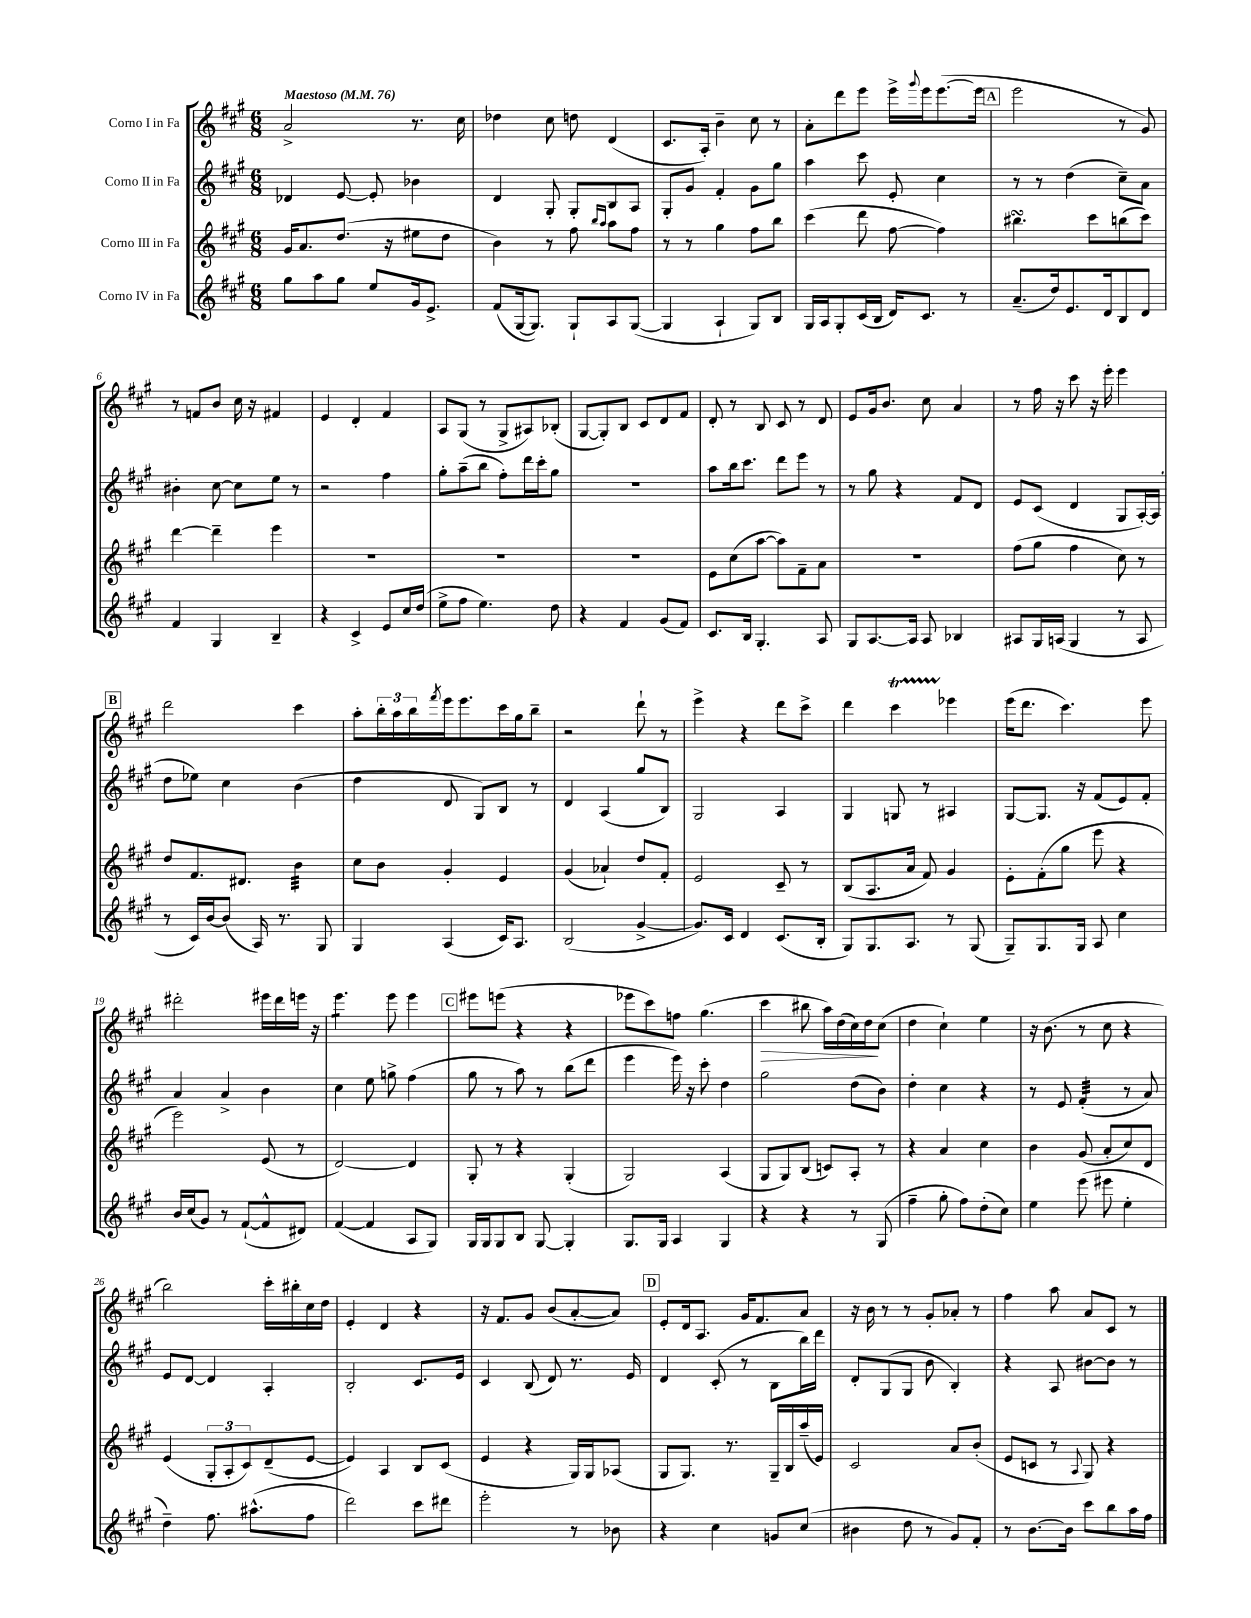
<<
\new StaffGroup <<
\new Staff = "s0" \with { instrumentName = "Corno I in Fa" } {
    \clef treble \key a \major \numericTimeSignature \time 6/8 \tempo "Maestoso" 4 = 76
    a'2-> r8. cis''16 |
    des''4 cis''8 d''8 d'4( |
    cis'8. a16-.) b'4-- cis''8 r8 |
    a'8-. d'''8 e'''8 e'''16-> \appoggiatura { gis'''8 } e'''16 e'''8.~( e'''16 |
    \mark \markup { \box "A" } e'''2 r8 gis'8) |
    r8 f'8 b'8 cis''16 r16 fis'4 |
    e'4 d'4-. fis'4 |
    a8 gis8( r8 gis8-> ais8) bes8-.( |
    gis8~ gis8-.) b8 cis'8 d'8 fis'8 |
    d'8-. r8 b8 cis'8 r8 d'8 |
    e'8 gis'16 b'8. cis''8 a'4 |
    r8 fis''16 r16 cis'''8 r16 e'''16-. e'''4 |
    \mark \markup { \box "B" } d'''2 cis'''4 |
    a''8-. \tuplet 3/2 { b''16-. a''16 b''16 } \acciaccatura { fis'''8 } e'''16 e'''8. cis'''16 gis''16 b''8-- |
    r2 d'''8-! r8 |
    e'''4-> r4 d'''8 cis'''8-> |
    d'''4 cis'''4\startTrillSpan ees'''4\stopTrillSpan |
    e'''16( d'''8. cis'''4.) e'''8 |
    dis'''2-. eis'''16 dis'''16 e'''16 r16 |
    e'''4.:8 e'''8 e'''4 |
    \mark \markup { \box "C" } eis'''8 e'''8( r4 r4 |
    ees'''8 cis'''8) f''8 gis''4.( |
    cis'''4\> bis''8 a''16) d''16( cis''16) d''16\! cis''8( |
    d''4 cis''4-!) e''4 |
    r16 b'8.( r8 cis''8 r4 |
    b''2) cis'''16-. bis''16-. cis''16 d''16 |
    e'4-. d'4 r4 |
    r16 fis'8. gis'8 b'8( a'8~-. a'8) |
    \mark \markup { \box "D" } e'8-. d'16 a8. gis'16 fis'8. a'8 |
    r16 b'16 r8 r8 gis'8-. aes'8-. r8 |
    fis''4 a''8 a'8 cis'8 r8 \bar "|." |
}
\new Staff = "s1" \with { instrumentName = "Corno II in Fa" } {
    \clef treble \key a \major \numericTimeSignature \time 6/8
    des'4 e'8~ e'8-. bes'4 |
    d'4 gis8-. gis8-. b8 a8 |
    gis8-. gis'8 fis'4-. gis'8 gis''8 |
    a''4 cis'''8 e'8-. cis''4 |
    \mark \markup { \box "A" } r8 r8 d''4( cis''8--) a'8 |
    bis'4-. cis''8~ cis''8 e''8 r8 |
    r2 fis''4 |
    gis''8-. a''8--( b''8 fis''8-.) d'''16 cis'''16-. gis''8 |
    R2. |
    a''8 b''16 cis'''8. d'''8 e'''8 r8 |
    r8 gis''8 r4 fis'8 d'8 |
    e'8 cis'8( d'4 gis8 a16~-.) a16( |
    \mark \markup { \box "B" } d''8 ees''8) cis''4 b'4( |
    d''4 d'8 gis8) b8 r8 |
    d'4 a4( gis''8 b8) |
    gis2 a4 |
    gis4 g8 r8 ais4 |
    gis8~ gis8. r16 fis'8( e'8) fis'8-. |
    a'4 a'4-> b'4 |
    cis''4 e''8 g''8-> fis''4( |
    \mark \markup { \box "C" } gis''8 r8 a''8) r8 b''8( d'''8 |
    e'''4 e'''16) r16 cis'''8-. d''4 |
    gis''2 d''8( b'8) |
    d''4-. cis''4 r4 |
    r8 e'8 fis'4:32-.( r8 a'8) |
    e'8 d'8~ d'4 a4-. |
    b2-. cis'8. e'16 |
    cis'4 b8( d'8) r8. e'16 |
    \mark \markup { \box "D" } d'4 cis'8-.( r8 b8 b''16) d'''16 |
    d'8-. gis8( gis8 b'8 b4-.) |
    r4 a8 bis'8~ bis'8 r8 \bar "|." |
}
\new Staff = "s2" \with { instrumentName = "Corno III in Fa" } {
    \clef treble \key a \major \numericTimeSignature \time 6/8
    gis'16 a'8. d''8.( r16 eis''8 d''8 |
    b'4) r8 fis''8 \grace { b''16 a''16 } a''8 fis''8 |
    r8 r8 gis''4 fis''8 b''8 |
    cis'''4( d'''8 fis''8~ fis''4) |
    \mark \markup { \box "A" } bis''4.\turn cis'''8 b''8( cis'''8) |
    d'''4~ d'''4-- e'''4 |
    R2. |
    R2. |
    R2. |
    e'8 cis''8( a''8~ a''8) fis'8-- a'8 |
    R2. |
    fis''8( gis''8 fis''4 cis''8) r8 |
    \mark \markup { \box "B" } d''8 fis'8. dis'8. b'4:32 |
    cis''8 b'8 gis'4-. e'4 |
    gis'4( aes'4-!) d''8 fis'8-. |
    e'2 cis'8-- r8 |
    b8( a8. a'16 fis'8) gis'4 |
    e'8-. fis'8-.( gis''8 e'''8 r4 |
    e'''2) e'8( r8 |
    d'2~) d'4 |
    \mark \markup { \box "C" } gis8-. r8 r4 gis4-.( |
    gis2) a4( |
    gis8 gis8) b8( c'8) a8-. r8 |
    r4 a'4 cis''4 |
    b'4 gis'8( a'8-. cis''8) d'8 |
    e'4( \tuplet 3/2 { gis8-. a8-. cis'8) } d'8--( e'8~ |
    e'4) a4 b8 cis'8( |
    e'4 r4 gis16) gis16 aes8( |
    \mark \markup { \box "D" } gis8 gis8.) r8. gis16-- b16 a''16--( e'16) |
    cis'2 a'8 b'8-.( |
    e'8 c'8 r8 \appoggiatura { a8 } gis8) r4 \bar "|." |
}
\new Staff = "s3" \with { instrumentName = "Corno IV in Fa" } {
    \clef treble \key a \major \numericTimeSignature \time 6/8
    gis''8 a''8 gis''8 e''8 gis'16 e'8.-> |
    fis'8( gis16~ gis8.) gis8-! a8 gis8~( |
    gis4 a4-! gis8) b8 |
    gis16 a16 gis8-. cis'16( b16 d'16) cis'8. r8 |
    \mark \markup { \box "A" } a'8.--( d''16) e'8. d'16 b8 d'8 |
    fis'4 gis4 b4-- |
    r4 cis'4-> e'8 cis''16 d''16( |
    e''8-> fis''8 e''4.) d''8 |
    r4 fis'4 gis'8( fis'8) |
    cis'8. b16 gis4.-. a8 |
    gis8 a8.~ a16 a8 bes4 |
    ais8 gis16 a16( gis4 r8 a8 |
    \mark \markup { \box "B" } r8 cis'16) b'16~ b'8( a16) r8. gis8 |
    gis4 a4( cis'16) a8. |
    b2( gis'4~-> |
    gis'8.) cis'16 d'4 cis'8.( b16-. |
    gis8) gis8. a8. r8 gis8( |
    gis8--) gis8. gis16 a8 cis''4 |
    b'16 cis''16( gis'8) r8 fis'8~-!( fis'8-^ dis'8) |
    fis'4~( fis'4 a8 gis8) |
    \mark \markup { \box "C" } gis16 gis16 gis8 b8 gis8~ gis4-. |
    gis8. gis16 a4 gis4 |
    r4 r4 r8 gis8( |
    fis''4-- gis''8-. fis''8) d''8-.( cis''8) |
    e''4 e'''8( eis'''8 e''4-. |
    d''4--) fis''8. ais''8.-^( fis''8 |
    d'''2) cis'''8 dis'''8 |
    e'''2-. r8 bes'8 |
    \mark \markup { \box "D" } r4 cis''4 g'8 cis''8( |
    bis'4 d''8 r8 gis'8) fis'8-. |
    r8 b'8.~ b'16 cis'''8 b''8 a''16 fis''16 \bar "|." |
}
>>
>>
